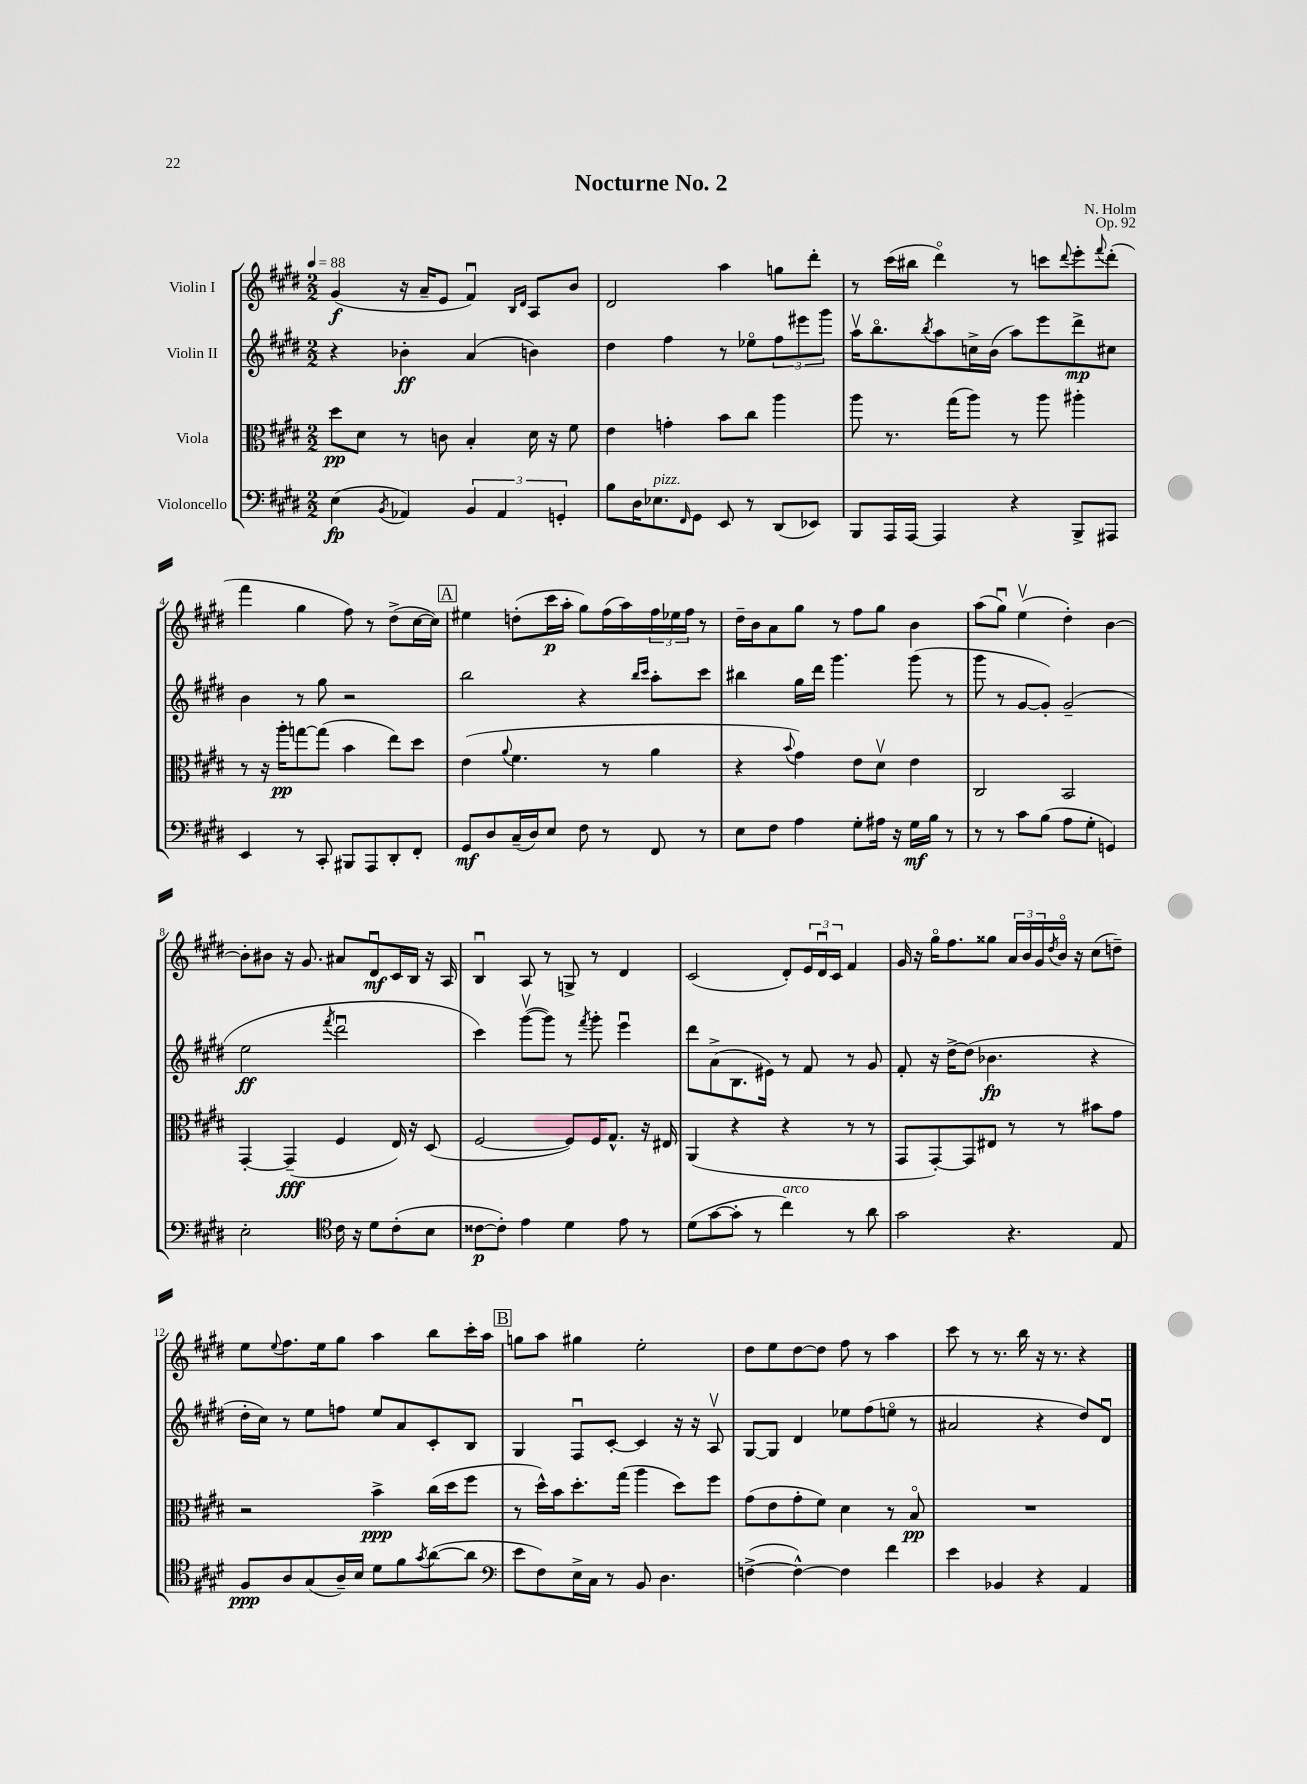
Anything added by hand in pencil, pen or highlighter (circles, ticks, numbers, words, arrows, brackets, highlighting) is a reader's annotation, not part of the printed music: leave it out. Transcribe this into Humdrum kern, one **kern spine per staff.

**kern	**dynam	**kern	**dynam	**kern	**dynam	**kern	**dynam
*part4	*part4	*part3	*part3	*part2	*part2	*part1	*part1
*staff4	*staff4	*staff3	*staff3	*staff2	*staff2	*staff1	*staff1
*I"Violoncello	*	*I"Viola	*	*I"Violin II	*	*I"Violin I	*
*clefF4	*	*clefC3	*	*clefG2	*	*clefG2	*
*k[f#c#g#d#]	*	*k[f#c#g#d#]	*	*k[f#c#g#d#]	*	*k[f#c#g#d#]	*
*M2/2	*	*M2/2	*	*M2/2	*	*M2/2	*
*MM88	*	*MM88	*	*MM88	*	*MM88	*
=1	=1	=1	=1	=1	=1	=1	=1
(4E\	fp	8dd#\L	pp	4r	.	(4g#/	f
.	.	8d#\J	.	.	.	.	.
8qBB/	.	.	.	.	.	.	.
4AA-X/)	.	8r	.	4b-X'\	ff	16r	.
.	.	.	.	.	.	16a~/KL	.
.	.	8cn\	.	.	.	8e/J	.
6BB/	.	4B'/	.	(4a/	.	4f#u/)	.
6AA-/	.	.	.	.	.	.	.
.	.	.	.	.	.	16qqB/LL	.
.	.	.	.	.	.	16qqd#/JJ	.
.	.	16d#\	.	4bn\)	.	8A/L	.
.	.	16r	.	.	.	.	.
6GGn'/	.	.	.	.	.	.	.
.	.	8f#\	.	.	.	8b/J	.
=2	=2	=2	=2	=2	=2	=2	=2
8B\L	.	4e\	.	4dd#\	.	2d#/	.
16D#\K	.	.	.	.	.	.	.
!LO:TX:a:i:t=pizz.	!	!	!	!	!	!	!
8.E-X\	.	.	.	.	.	.	.
.	.	4gn'\	.	4ff#\	.	.	.
16qqFF#/	.	.	.	.	.	.	.
8GG#\J	.	.	.	.	.	.	.
8EE/	.	8b\L	.	8r	.	4aa\	.
8r	.	8cc#\J	.	8ee-X\L	.	.	.
(8DD#/L	.	4aa\	.	12ff#\	.	8ggn\L	.
.	.	.	.	12eee#X\	.	.	.
8EE-X/J)	.	.	.	.	.	8ddd#'\J	.
.	.	.	.	12ggg#\J	.	.	.
=3	=3	=3	=3	=3	=3	=3	=3
8BBB/L	.	8aa\	.	16aav\KL	.	8r	.
.	.	.	.	8.bb\	.	.	.
16AAA/L	.	8.r	.	.	.	(16ccc#\LL	.
[16AAA/JJ	.	.	.	.	.	16bb#X\JJ	.
.	.	.	.	8qbb/	.	.	.
4AAA/]	.	.	.	8aa\	.	4ddd#\)	.
.	.	(16gg#\KL	.	.	.	.	.
.	.	8aa\J)	.	16ccn^\L	.	.	.
.	.	.	.	(16b\JJ	.	.	.
4r	.	8r	.	8aa\L)	.	8r	.
.	.	8aa\	.	8eee\	.	8cccn\L	.
.	.	.	.	.	.	8qqddd#/	.
8BBB^/L	.	4aa#X'\	.	8ddd#^\	mp	8eee'\	.
.	.	.	.	.	.	8qqfff#/	.
8AAA#X/J	.	.	.	8cc#X\J	.	(8ddd#'\J	.
!!LO:LB:g=z
=4	=4	=4	=4	=4	=4	=4	=4
4EE/	.	8r	.	4b\	.	4fff#\	.
.	.	16r	.	.	.	.	.
.	.	16aa'\KL	pp	.	.	.	.
8r	.	[8ggn\	.	8r	.	4gg#\	.
8CC#'/	.	(8gg\J]	.	8gg#\	.	.	.
8BBB#X/L	.	4b\	.	2r	.	8ff#\)	.
8AAA/	.	.	.	.	.	8r	.
8DD#'/	.	8ee\L)	.	.	.	(8dd#^\L	.
8FF#'/J	.	8dd#\J	.	.	.	[16cc#\L	.
.	.	.	.	.	.	16cc#\JJ])	.
!!LO:REH:place=s1:t=A
=5	=5	=5	=5	=5	=5	=5	=5
8GG#/L	mf	(4e\	.	2bb\	.	4ee#X\	.
8D#/	.	.	.	.	.	.	.
.	.	8qqa/	.	.	.	.	.
(16C#~/L	.	4.f#\	.	.	.	(8ddn'\L	.
16D#/J)	.	.	.	.	.	.	.
8E/J	.	.	.	.	.	16ccc#\L	p
.	.	.	.	.	.	16aa'\JJ	.
8F#\	.	.	.	4r	.	8gg#\L)	.
8r	.	8r	.	.	.	(16ff#\L	.
.	.	.	.	.	.	16aa\)	.
.	.	.	.	16qqbb/LL	.	.	.
.	.	.	.	16qqccc#/JJ	.	.	.
8FF#/	.	4a\	.	8aa'\L	.	24ff#\	.
.	.	.	.	.	.	24ee-X\	.
.	.	.	.	.	.	24ff#\JJ	.
8r	.	.	.	8ccc#\J	.	8r	.
=6	=6	=6	=6	=6	=6	=6	=6
8E\L	.	4r	.	4bb#X\	.	16dd#~\LL	.
.	.	.	.	.	.	16b\J	.
8F#\J	.	.	.	.	.	8a\	.
.	.	8qqb/	.	.	.	.	.
4A\	.	4g#\)	.	16gg#\LL	.	8gg#\J	.
.	.	.	.	16ddd#\JJ	.	.	.
.	.	.	.	4.ggg#\	.	8r	.
8G#'\L	.	8e\L	.	.	.	8ff#\L	.
16A#X\Jk	.	8d#v\J	.	.	.	8gg#\J	.
16r	.	.	.	.	.	.	.
16G#\LL	mf	4e\	.	(8ggg#\	.	4b\	.
16B\JJ	.	.	.	.	.	.	.
8r	.	.	.	8r	.	.	.
=7	=7	=7	=7	=7	=7	=7	=7
8r	.	2C#/	.	8ggg#\	.	(8aa\L	.
8r	.	.	.	8r	.	8gg#u\J)	.
8c#\L	.	.	.	[8g#/L	.	(4eev\	.
(8B\J	.	.	.	8g#'/J])	.	.	.
8A\L	.	2BB/	.	(2g#~/	.	4dd#'\)	.
8G#'\J	.	.	.	.	.	.	.
4GGn/)	.	.	.	.	.	[4b\	.
!!LO:LB:g=z
=8	=8	=8	=8	=8	=8	=8	=8
2E'\	.	[4GG#'/	.	2ee\	ff	8b'\L]	.
.	.	.	.	.	.	8b#X\J	.
.	.	(4GG#~/]	fff	.	.	16r	.
.	.	.	.	.	.	8.g#/	.
*clefC4	*	*	*	*	*	*	*
.	.	.	.	8qfff#/	.	.	.
16c#\	.	4F#/	.	2ddd#u\	.	8a#X/L	.
16r	.	.	.	.	.	.	.
8d#\L	.	.	.	.	.	8d#u/	mf
(8c#'\	.	16E/)	.	.	.	16c#/L	.
.	.	16r	.	.	.	16B/JJ	.
8B\J	.	(8D#/	.	.	.	16r	.
.	.	.	.	.	.	16A/	.
=9	=9	=9	=9	=9	=9	=9	=9
[8c##X\L	p	[2F#/	.	4ccc#\)	.	4Bu/	.
8c##'\J])	.	.	.	.	.	.	.
4e\	.	.	.	([8ggg#v\L	.	8A/	.
.	.	.	.	8ggg#\J])	.	8r	.
4d#\	.	8F#/L])	.	8r	.	8Gn^/	.
.	.	.	.	8qfff#/	.	.	.
.	.	16F#/K	.	8ggg#'\	.	8r	.
.	.	8.G#^^/J	.	.	.	.	.
8e\	.	.	.	4eeeu\	.	4d#/	.
8r	.	16r	.	.	.	.	.
.	.	16E#X/	.	.	.	.	.
=10	=10	=10	=10	=10	=10	=10	=10
(8d#\L	.	(4AA/	.	8ddd#\L	.	(2c#/	.
[8g#\	.	.	.	(8a^\	.	.	.
8g#'\J]	.	4r	.	8.B\	.	.	.
8r	.	.	.	.	.	.	.
.	.	.	.	16e#X\Jk)	.	.	.
!LO:TX:a:i:t=arco	!	!	!	!	!	!	!
4cc#\)	.	4r	.	8r	.	8d#'/L)	.
.	.	.	.	8f#/	.	24e/L	.
.	.	.	.	.	.	24d#u/	.
.	.	.	.	.	.	24c#/JJ	.
8r	.	8r	.	8r	.	4f#/	.
8a\	.	8r	.	8g#/	.	.	.
=11	=11	=11	=11	=11	=11	=11	=11
2g#\	.	8GG#/L	.	8f#'/	.	16g#/	.
.	.	.	.	.	.	16r	.
.	.	[8GG#'/)	.	16r	.	16gg#\KL	.
.	.	.	.	[16dd#^\KL	.	8.ff#\	.
.	.	8GG#/]	.	(8dd#\J]	.	.	.
.	.	8E#X/J	.	4.b-X\	fp	8gg##X\J	.
4.r	.	8r	.	.	.	24a/LL	.
.	.	.	.	.	.	24b/	.
.	.	.	.	.	.	24g#/	.
.	.	.	.	.	.	8qdd#/	.
.	.	8r	.	.	.	16b/JJ	.
.	.	.	.	.	.	16r	.
.	.	8b#X\L	.	4r	.	(8cc#\L	.
8E/	.	8g#\J	.	.	.	8ddn~\J)	.
!!LO:LB:g=z
=12	=12	=12	=12	=12	=12	=12	=12
8F#/L	ppp	2r	.	16dd#'\LL	.	8ee\L	.
.	.	.	.	16cc#\JJ)	.	.	.
.	.	.	.	.	.	8qqee/	.
8A/	.	.	.	8r	.	8.ff#\	.
(8G#/	.	.	.	8ee\L	.	.	.
.	.	.	.	.	.	16ee\k	.
16A~/L)	.	.	.	8ffn\J	.	8gg#\J	.
16B/JJ	.	.	.	.	.	.	.
8d#\L	.	4b^\	ppp	8ee/L	.	4aa\	.
8f#\	.	.	.	8a/	.	.	.
8qg#/	.	.	.	.	.	.	.
([8a\	.	(16cc#\LL	.	8c#'/	.	8bb\L	.
.	.	16dd#\J	.	.	.	.	.
8a\J]	.	8ff#\J	.	8B/J	.	16ccc#'\L	.
.	.	.	.	.	.	16aa\JJ	.
!!LO:REH:place=s1:t=B
=13	=13	=13	=13	=13	=13	=13	=13
*clefF4	*	*	*	*	*	*	*
8e\L	.	8r	.	4G#/	.	8ggn\L	.
8F#\)	.	16dd#^^\LL)	.	.	.	8aa\J	.
.	.	16b\J	.	.	.	.	.
16E^\L	.	8.dd#'\	.	8F#u/L	.	4gg#X\	.
16C#\JJ	.	.	.	.	.	.	.
8r	.	.	.	[8c#'/J	.	.	.
.	.	(16gg#\Jk	.	.	.	.	.
8BB/	.	4aa\	.	4c#/]	.	2ee'\	.
4.D#\	.	.	.	.	.	.	.
.	.	8dd#\L)	.	16r	.	.	.
.	.	.	.	16r	.	.	.
.	.	8ff#\J	.	8Av/	.	.	.
=14	=14	=14	=14	=14	=14	=14	=14
([4Fn^\	.	(8g#\L	.	[8G#/L	.	8dd#\L	.
.	.	8e\	.	8G#/J]	.	8ee\	.
4F^^\_)	.	8g#'\	.	4d#/	.	[8dd#\	.
.	.	8f#\J)	.	.	.	8dd#\J]	.
4F\]	.	4d#\	.	8ee-X\L	.	8ff#\	.
.	.	.	.	(8ff#\	.	8r	.
4f#\	.	8r	.	8een\J	.	4aa\	.
.	.	8B/	pp	8r	.	.	.
=15	=15	=15	=15	=15	=15	=15	=15
4e\	.	1r	.	2a#X/	.	8ccc#\	.
.	.	.	.	.	.	8r	.
4BB-X/	.	.	.	.	.	8.r	.
.	.	.	.	.	.	16bb\	.
4r	.	.	.	4r	.	16r	.
.	.	.	.	.	.	8.r	.
4AA/	.	.	.	8dd#/L)	.	4r	.
.	.	.	.	8d#u/J	.	.	.
==	==	==	==	==	==	==	==
*-	*-	*-	*-	*-	*-	*-	*-
